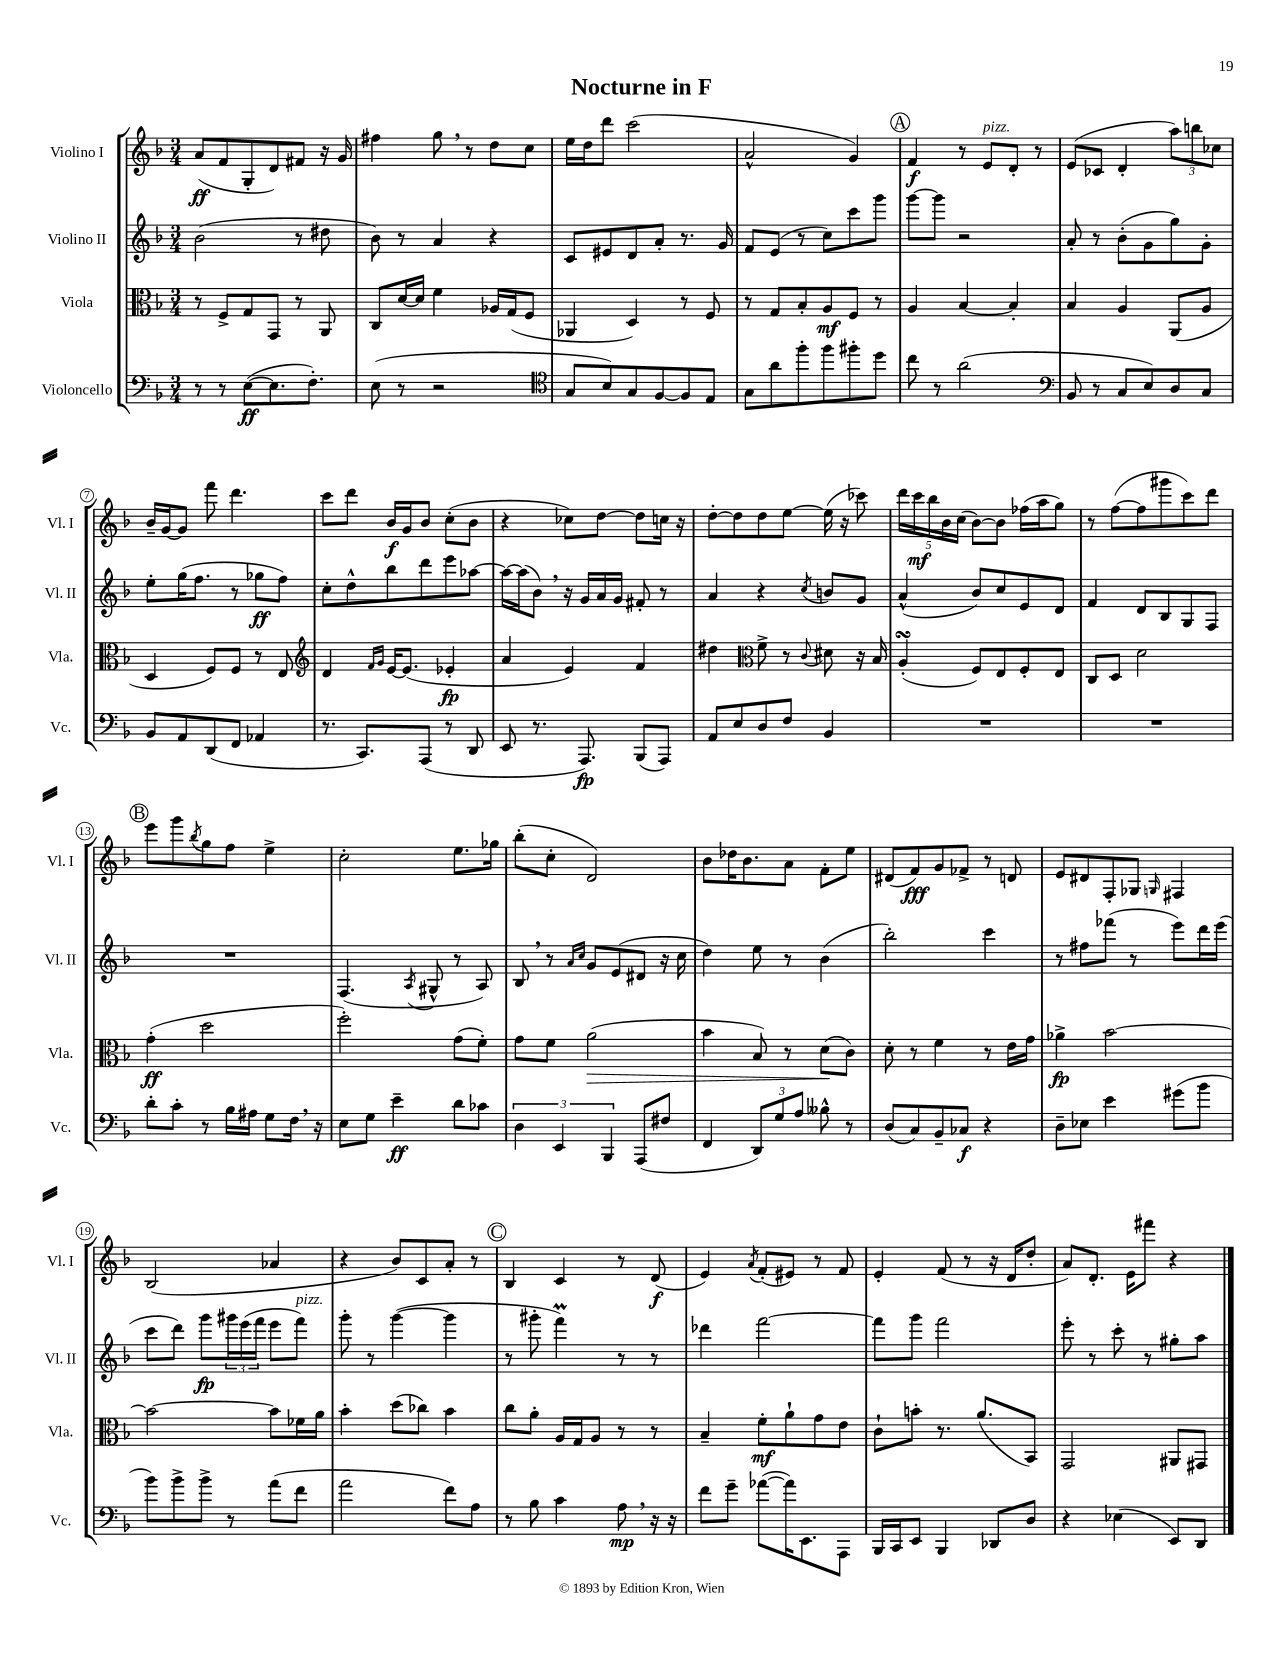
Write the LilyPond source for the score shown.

\header { title = "Nocturne in F" }
<<
\new StaffGroup <<
\new Staff = "s0" \with { instrumentName = "Violino I" shortInstrumentName = "Vl. I" } {
    \clef treble \key f \major \numericTimeSignature \time 3/4
    a'8\ff( f'8 g8-. d'8) fis'8 r16 g'16 |
    fis''4 g''8 \breathe r8 d''8 c''8 |
    e''16 d''16 d'''8 c'''2( |
    a'2-^ g'4) |
    \mark \markup { \circle "A" } f'4\f r8 e'8^\markup { \italic "pizz." } d'8-. r8 |
    e'8( ces'8 d'4-. \tuplet 3/2 { a''8) b''8 ces''8 } |
    bes'16-- g'16~ g'8 f'''8 d'''4. |
    c'''8 d'''8 bes'16\f g'16 bes'8 c''8-.( bes'8 |
    r4 ces''8) d''8~ d''8 c''16 r16 |
    d''8~-. d''8 d''8 e''8~ e''16( r16 ces'''8) |
    \tuplet 5/4 { d'''16 c'''16\mf bes''16 bes'16 c''16( } bes'8~) bes'8 fes''16( a''16 g''8) |
    r8 f''8~( f''8 gis'''8 c'''8) d'''8 |
    \mark \markup { \circle "B" } e'''8 g'''8 \acciaccatura { bes''8 } g''8 f''8 e''4-> |
    c''2-. e''8. ges''16 |
    bes''8-.( c''8-. d'2) |
    bes'8 des''16 bes'8. a'8 f'8-. e''8 |
    dis'8( f'8\fff) g'8 fes'8-> r8 d'8 |
    e'8 dis'8 f8-. ges8 \grace { g16 } fis4 |
    bes2( aes'4 |
    r4 bes'8) c'8 a'8-. r8 |
    \mark \markup { \circle "C" } bes4 c'4 r8 d'8\f( |
    e'4) \acciaccatura { a'8 } f'8-.( eis'8) r8 f'8 |
    e'4-. f'8( r8 r16 d'16 d''8-. |
    a'8) d'8.-. e'16 fis'''8 r4 \bar "|." |
}
\new Staff = "s1" \with { instrumentName = "Violino II" shortInstrumentName = "Vl. II" } {
    \clef treble \key f \major \numericTimeSignature \time 3/4
    bes'2( r8 dis''8 |
    bes'8) r8 a'4 r4 |
    c'8 eis'8 d'8 a'8-. r8. g'16 |
    f'8 e'8( r8 c''8) c'''8 g'''8 |
    \mark \markup { \circle "A" } g'''8~ g'''8 r2 |
    a'8-. r8 bes'8-.( g'8 g''8) g'8-. |
    e''8-. g''16( f''8. r8 ges''8\ff f''8) |
    c''8-. d''8-^ bes''8 d'''8 e'''8 aes''8~ |
    aes''16~ aes''16( bes'8) \breathe r16 g'16 a'16 g'16 fis'8-. r8 |
    a'4 r4 \acciaccatura { c''8 } b'8 g'8 |
    a'4-^( bes'8) c''8 e'8 d'8 |
    f'4 d'8 bes8 g8 f8 |
    \mark \markup { \circle "B" } R2. |
    f4.( \acciaccatura { a8 } gis8-^ r8 a8) |
    bes8 \breathe r8 \grace { a'16 c''16 } g'8 e'8( dis'8 r16 c''16 |
    d''4) e''8 r8 bes'4( |
    bes''2-.) c'''4 |
    r8 fis''8 fes'''8( r8 e'''8) d'''16 e'''16( |
    c'''8 d'''8) g'''8\fp \tuplet 3/2 { gis'''16 e'''16( f'''16 } e'''8 f'''8^\markup { \italic "pizz." }) |
    g'''8-. r8 g'''4~( g'''4 |
    \mark \markup { \circle "C" } r8 gis'''8-. f'''4\prall) r8 r8 |
    des'''4 f'''2~ |
    f'''8 g'''8 f'''2 |
    e'''8-. r8 c'''8-. r8 gis''8-. a''8 \bar "|." |
}
\new Staff = "s2" \with { instrumentName = "Viola" shortInstrumentName = "Vla." } {
    \clef alto \key f \major \numericTimeSignature \time 3/4
    r8 f8-> g8 g,8 r8 a,8 |
    c8 d'16~ d'16 f'4 aes16 g16( f8 |
    aes,4 d4) r8 f8 |
    r8 g8 bes8-. a8\mf f8 r8 |
    \mark \markup { \circle "A" } a4 bes4~ bes4-. |
    bes4 a4 a,8( a8 |
    d4 f8) f8 r8 e8 |
    \clef treble d'4 \grace { f'16 g'16 } e'16~ e'8.( ees'4-.\fp |
    a'4 e'4) f'4 |
    dis''4 \clef alto f'8-> r8 \appoggiatura { c'8 } dis'8 r16 bes16 |
    a4-.\turn( f8) e8 f8-. e8 |
    c8 d8 d'2 |
    \mark \markup { \circle "B" } g'4-.\ff( d''2 |
    f''2-.) g'8( f'8-.) |
    g'8 f'8 a'2\>( |
    bes'4 bes8) r8 d'8\!( c'8) |
    d'8-. r8 f'4 r8 e'16 g'16 |
    aes'4->\fp bes'2~ |
    bes'2~ bes'8 fes'16 a'16 |
    bes'4-. d''8( ces''8) bes'4 |
    \mark \markup { \circle "C" } c''8 a'8-. a16 g16 a8 r8 r8 |
    bes4-- f'8-.\mf a'8-! g'8 e'8 |
    c'8-! b'8-. r8. a'8.( bes,8) |
    g,2 ais,8 gis,8 \bar "|." |
}
\new Staff = "s3" \with { instrumentName = "Violoncello" shortInstrumentName = "Vc." } {
    \clef bass \key f \major \numericTimeSignature \time 3/4
    r8 r8 e8~\ff( e8. f8.-.) |
    e8( r8 r2 |
    \clef tenor g8 bes8) g8 f8~ f8 e8 |
    g8 a'8 f''8-. f''8 fis''8-. d''8 |
    \mark \markup { \circle "A" } c''8 r8 a'2( |
    \clef bass bes,8 r8 c8 e8) d8 c8 |
    bes,8 a,8 d,8( f,8 aes,4 |
    r8. c,8.) a,,8( r8 d,8 |
    e,8 r8. a,,8.\fp) bes,,8( a,,8) |
    a,8 e8 d8 f8 bes,4 |
    R2. |
    R2. |
    \mark \markup { \circle "B" } d'8-. c'8-. r8 bes16 ais16 g8 f16 \breathe r16 |
    e8 g8 e'4--\ff d'8 ces'8 |
    \tuplet 3/2 { d4 e,4 bes,,4 } a,,8( fis8 |
    f,4 \tuplet 3/2 { d,8) g8 a8 } beses8-^ r8 |
    d8( c8) bes,8-- ces8\f r4 |
    d8-- ees8 e'4 gis'8( bes'8 |
    bes'8) bes'8-> bes'8-> r8 a'8( f'8 |
    a'2 f'8) a8 |
    \mark \markup { \circle "C" } r8 bes8 c'4 a8\mp \breathe r16 r16 |
    f'8 g'8-- aes'8~( aes'16) e,8. a,,8 |
    bes,,16 c,16 e,8 bes,,4 des,8 d8 |
    r4 ees4( e,8) d,8 \bar "|." |
}
>>
>>
\layout { \context { \Score \override BarNumber.stencil = #(make-stencil-circler 0.1 0.3 ly:text-interface::print) } }
